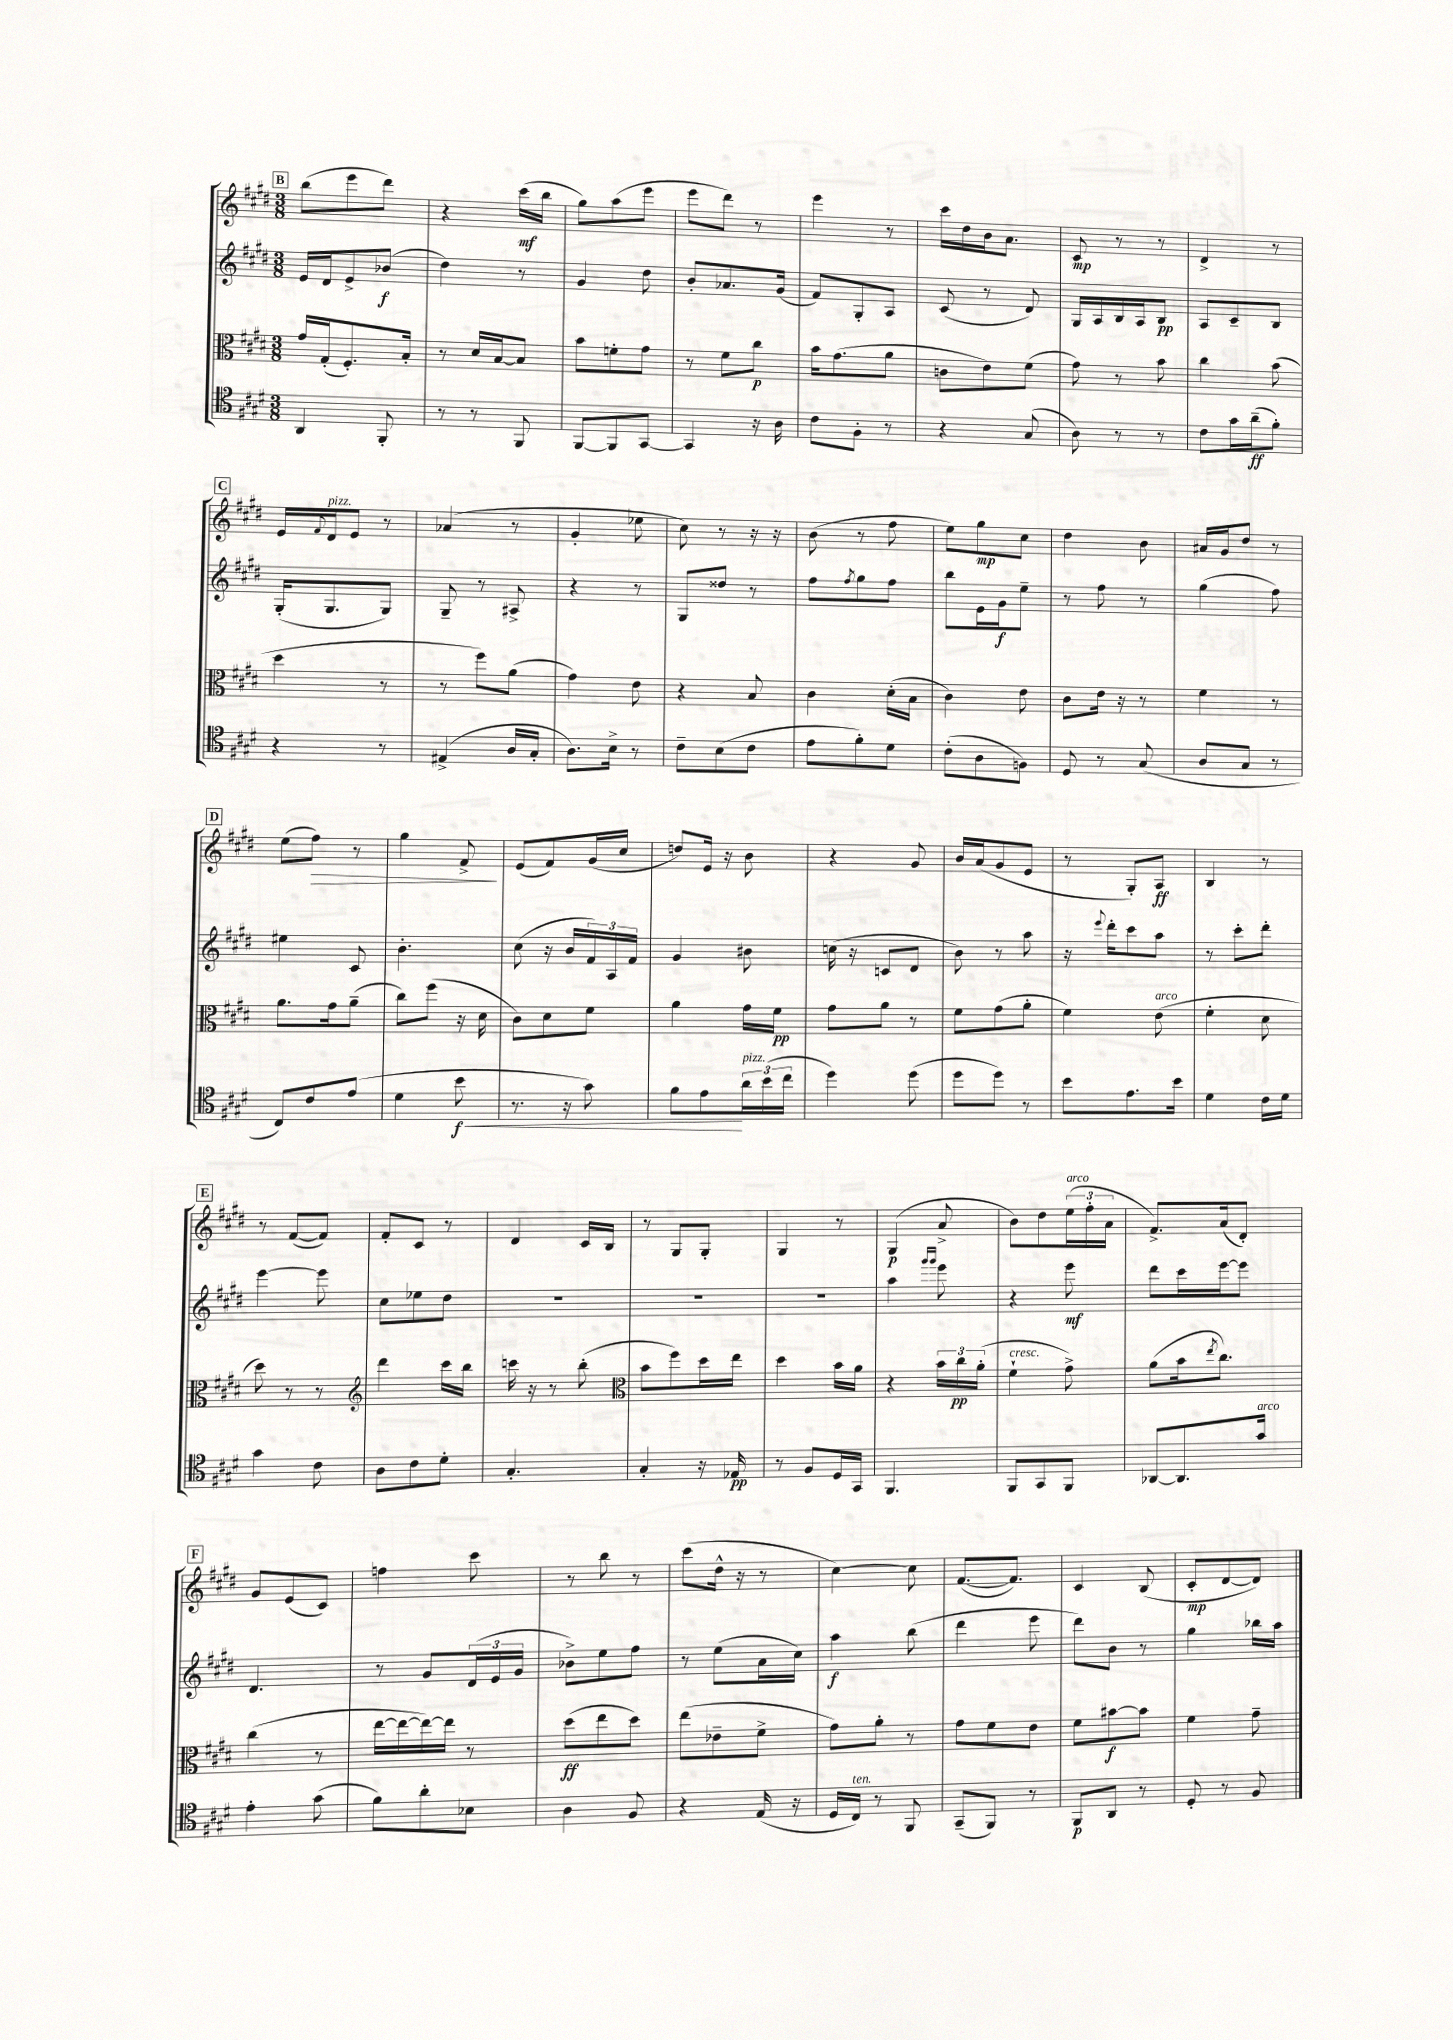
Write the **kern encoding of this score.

**kern	**kern	**kern	**kern
*staff4	*staff3	*staff2	*staff1
*clefC4	*clefC3	*clefG2	*clefG2
*k[f#c#g#d#]	*k[f#c#g#d#]	*k[f#c#g#d#]	*k[f#c#g#d#]
*M3/8	*M3/8	*M3/8	*M3/8
4AA/	16g#/LL	16e/LL	(8bb\L
.	(16G#'/J	16d#/J	.
.	8.F#'/)	8e^/	8eee\
8FF#'/	.	(8b-/J	8ddd#\J)
.	16B'/Jk	.	.
=	=	=	=
8r	8r	4dd#\)	4r
8r	16d#/LL	.	.
.	[16B/J	.	.
8FF#/	8B/]J	8r	(16ccc#\LL
.	.	.	16bb\JJ
=	=	=	=
[8FF#/L	8b\L	4g#/	8gg#\L)
8FF#/]	8f'\	.	(8aa\
[8GG#/J	8g#\J	8dd#\	8eee\J
=	=	=	=
4GG#/]	8r	8b'/L	8eee\L
.	8f#\L	8.a-/	8ddd#\J)
16r	8cc#\J	.	8r
16A\	.	(16g#/Jk	.
=	=	=	=
8c#\L	16b\LK	8f#/L)	4eee\
.	(8.g#\	.	.
8F#'\J	.	8G#'/	.
8r	8a\J	8A/J	8r
=	=	=	=
4r	8c\L	(8c#/	16ccc#\LL
.	.	.	16dd#\
.	8e\)	8r	16b\J
.	.	.	8.a\J
(8G#/	(8f#\J	8d#/)	.
=	=	=	=
8A\)	8g#\)	16G#/LL	8c#/
.	.	16A/	.
8r	8r	16B/	8r
.	.	16A/J	.
8r	8b\	8B/J	8r
=	=	=	=
8c#\L	4cc#\	8A/L	4d#^/
16g#\L	.	8c#~/	.
(16a~\J	.	.	.
8f#'\J)	(8b\	8B/J	8r
=	=	=	=
4r	4dd#\	(16G#'/LK	16e/LL
.	.	.	8qqf#/
.	.	8.G#/	16d#/J
.	.	.	8e/J
8r	8r	8G#/J)	8r
=	=	=	=
(4E#^/	8r	8G#~/	(4a-/
.	8ff#\L)	8r	.
16A/LL	(8a\J	8A#^/	8r
16G#'/JJ	.	.	.
=	=	=	=
8.A\L)	4g#\)	4r	4g#'/
16B^\Jk	.	.	.
8r	8e\	8r	8ee-\
=	=	=	=
8c#~\L	4r	8G#/L	8cc#\)
(8B\	.	8dd##/J	8r
8c#\J	8B/	8r	16r
.	.	.	16r
=	=	=	=
8e\L	4c#\	8ff#\L	(8b\
.	.	8qff#/	.
8f#'\)	.	8gg#\	8r
8d#\J	(16d#'\LL	8ff#\J	8ff#\
.	16B\JJ	.	.
=	=	=	=
(8c#'\L	4c#\)	8bb\L	8ee\L)
8A\	.	16e\L	8gg#\
.	.	16g#\J	.
8F\J)	8e\	8ee~\J	8cc#\J
=	=	=	=
8D#/	8c#\L	8r	4dd#\
8r	16e\Jk	8ff#\	.
.	16r	.	.
(8G#/	8r	8r	8b\
=	=	=	=
8A/L	4f#\	(4gg#\	16a#/LL
.	.	.	16g#/J
8G#/J	.	.	8dd#/J
8r	8r	8ff#\)	8r
=	=	=	=
8C#/L)	8.a\L	4ee#\	(8ee\L
8c#/	.	.	8ff#\J)
.	16g#\k	.	.
(8e/J	(8a~\J	8c#/	8r
=	=	=	=
4d#\	8cc#\L)	4.b'\	4gg#\
.	(8ff#\J	.	.
8b\	16r	.	8f#^/
.	16d#\	.	.
=	=	=	=
8.r	8c#\L)	(8cc#\	(8e/L
.	8d#\	16r	8f#/)
16r	.	16b/LL	.
8g#\)	8f#\J	24f#/)	(16g#/L
.	.	24A/	.
.	.	.	16cc#/JJ
.	.	24f#/JJ	.
=	=	=	=
8f#\L	4a\	4g#/	8dd/L)
8e\	.	.	16e/Jk
.	.	.	16r
24a\L	16g#\LL	8b#\	8b\
(24b\	.	.	.
.	16f#\JJ	.	.
24cc#\JJ	.	.	.
=	=	=	=
4dd#\)	8g#\L	(16cc\	4r
.	.	16r	.
.	8a\J	8c/L	.
(8dd#\	8r	8d#/J	8g#/
=	=	=	=
8dd#\L	8f#\L	8b\)	16b/LL
.	.	.	(16a/J
8dd#\J)	(8g#\	8r	8g#/
8r	8a'\J	8aa\	8e/J
=	=	=	=
8b\L	4f#\)	16r	8r
.	.	8qqeee/	.
.	.	16ddd#'\LK	.
8.e\	.	8ccc#\	8G#'/L)
.	(8e\	8aa\J	8A/J
16b\Jk	.	.	.
=	=	=	=
4d#\	4f#'\	8r	4B/
.	.	8ccc#'\L	.
16c#\LL	8d#\	8ddd#'\J	8r
16d#\JJ	.	.	.
=	=	=	=
4g#\	8dd#\)	[4eee\	8r
.	8r	.	([8f#/L
8c#\	8r	8eee\]	8f#/]J)
=	=	=	=
*	*clefG2	*	*
8A\L	4ddd#\	8cc#\L	8f#'/L
8c#\	.	8ee-\	8c#/J
8d#'\J	16ccc#\LL	8dd#\J	8r
.	16bb\JJ	.	.
=	=	=	=
4.G#'/	16ccc\	4.r	4d#/
.	16r	.	.
.	8r	.	.
.	(8bb'\	.	16c#/LL
.	.	.	16B/JJ
=	=	=	=
*	*clefC3	*	*
4G#'/	8b\L	4.r	8r
.	8ff#\)	.	8G#/L
16r	16dd#\L	.	8G#'/J
16E-/	16ee\JJ	.	.
=	=	=	=
8r	4dd#\	4.r	4G#/
8F#/L	.	.	.
16D#/L	16b\LL	.	8r
16GG#/JJ	16a\JJ	.	.
=	=	=	=
4.FF#/	4r	4aa\	(4G#/
.	.	16qqggg#/LL	.
.	.	16qqggg#/JJ	.
.	24b\LL	8eee\	8a^/
.	24cc#\	.	.
.	(24a'\JJ	.	.
=	=	=	=
8FF#/L	4f#`\	4r	8b\L)
8GG#/	.	.	8dd#\
8FF#/J	8g#^\)	8eee\	(24ee\L
.	.	.	24ff#'\
.	.	.	24a\JJ
=	=	=	=
[8AA-/L	(8a\L	8ddd#\L	8.f#^/L)
8.AA-/]	16b\k	16ccc#\L	.
.	8qee/	.	.
.	8.cc#\J)	[16eee\J	(16a/k
.	.	8eee\]J	8d#'/J)
16g#/Jk	.	.	.
=	=	=	=
4e'\	(4cc#\	4.d#/	8g#/L
.	.	.	(8e/
(8g#\	8r	.	8c#/J)
=	=	=	=
8f#\L)	[16ee\LL	8r	4ff\
.	16ee\_	.	.
8a'\	16ee\_)	8g#/L	.
.	16ee\]JJ	.	.
8B-\J	8r	(24d#/L	8ccc#\
.	.	24e/	.
.	.	24g#/JJ	.
=	=	=	=
4A\	(8dd#\L	8b-^\L)	8r
.	8ee\	8ee\	8bb\
8F#/	8dd#\J)	8ff#\J	8r
=	=	=	=
4r	(8ee\L	8r	(8ccc#\L
.	8e-~\	(8ee\L	16dd#^^\Jk
.	.	.	16r
(16E/	8f#^\J	16a\L	8r
16r	.	16cc#\JJ)	.
=	=	=	=
16D#/LL	8g#\L)	4aa\	[4cc#\)
16C#/JJ)	.	.	.
8r	8a'\J	.	.
8FF#/	8r	(8bb\	8cc#\]
=	=	=	=
(8GG#~/L	8g#\L	4ddd#\	([8.f#/L
8FF#/J)	8f#\	.	.
.	.	.	8.f#/]J)
8r	8e\J	8eee\	.
=	=	=	=
8FF#/L	8f#\L	8ddd#\L)	4c#/
8AA/J	[8b#\	8b\J	.
8r	8b#\]J	8r	(8B/
=	=	=	=
8D#'/	4f#\	4gg#\	8c#'/L
8r	.	.	[8d#/
8F#/	8g#~\	16bb-\LL	8d#/]J)
.	.	16aa\JJ	.
==	==	==	==
*-	*-	*-	*-
